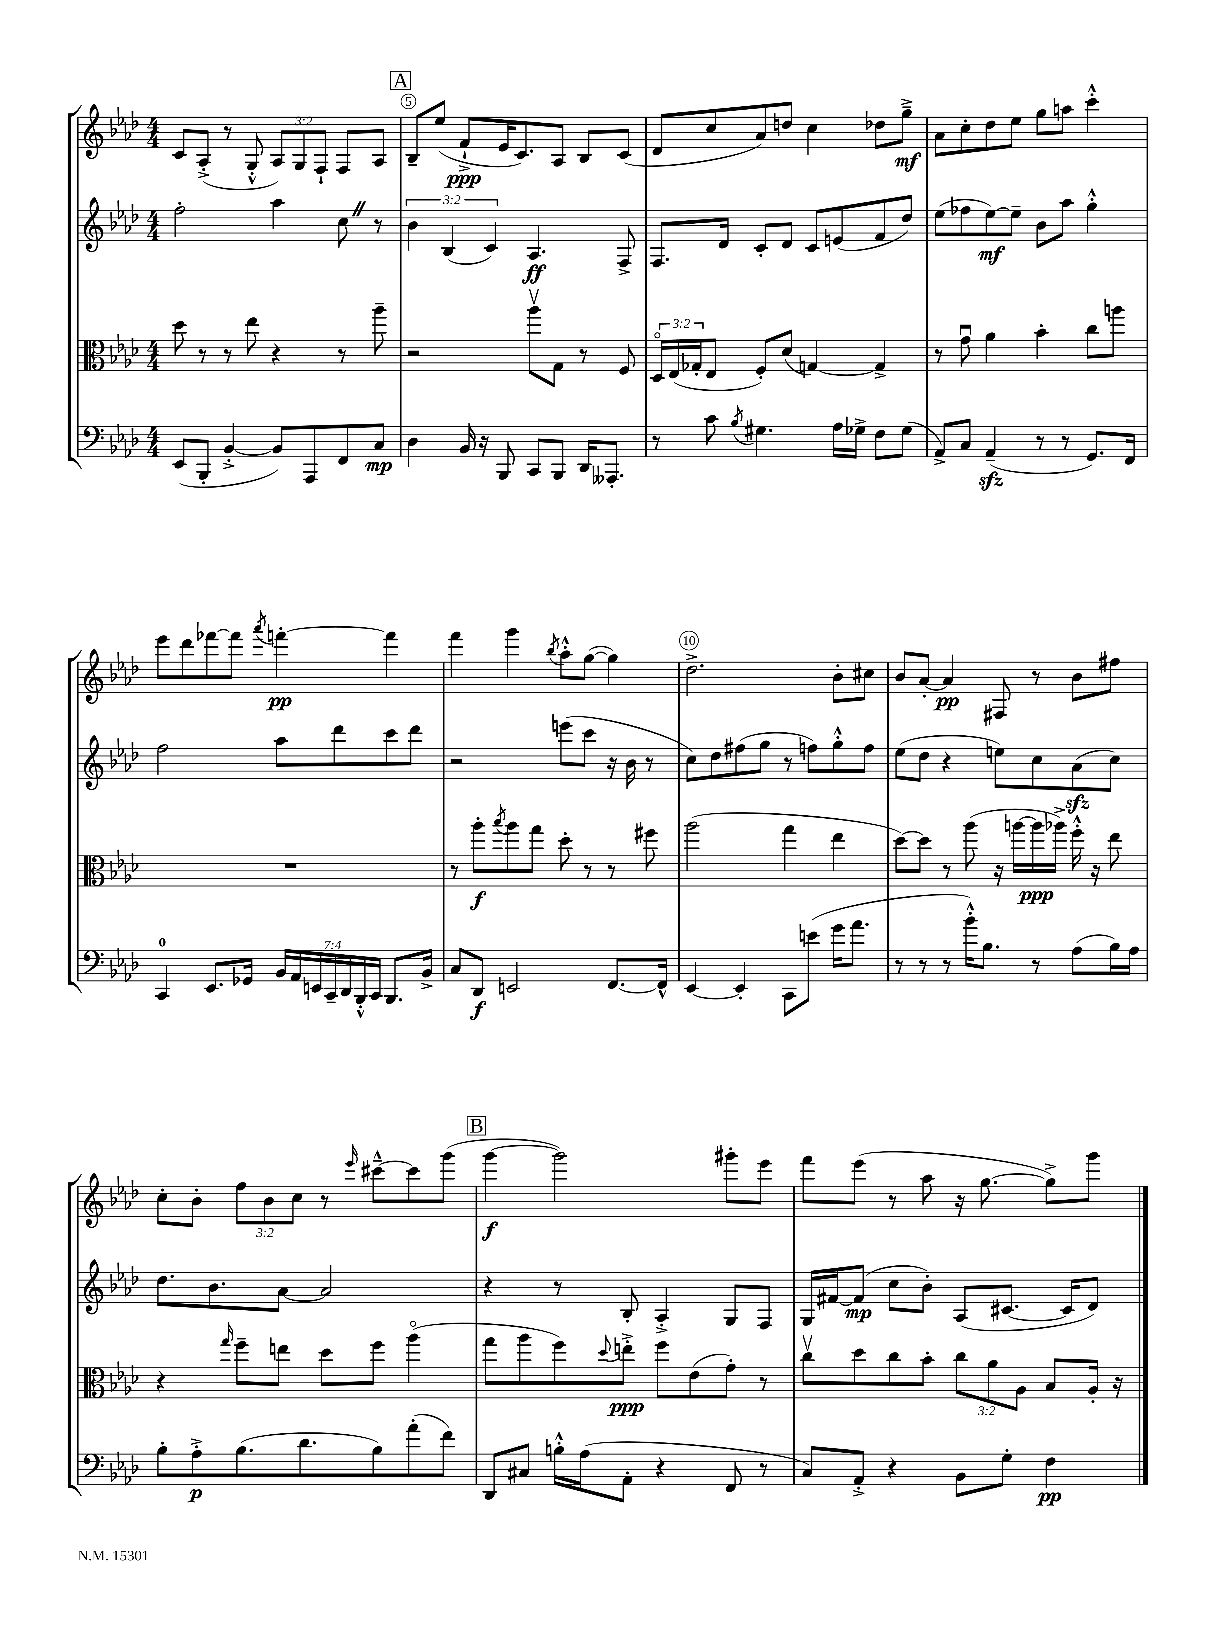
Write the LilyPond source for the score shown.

<<
\new StaffGroup <<
\new Staff = "s0" {
    \clef treble \key aes \major \numericTimeSignature \time 4/4 \override Staff.TupletNumber.text = #tuplet-number::calc-fraction-text
    c'8 aes8-.->( r8 g8-.-^ \tuplet 3/2 { aes8) g8 f8-! } f8 aes8 |
    \mark \markup { \box "A" } bes8-- ees''8( f'8-!->\ppp ees'16 c'8.) aes8 bes8 c'8( |
    des'8 c''8 aes'8) d''8 c''4 des''8 g''8--->\mf |
    aes'8 c''8-. des''8 ees''8 g''8 a''8 c'''4-.-^ |
    ees'''8 des'''8 fes'''8~ fes'''8 \acciaccatura { aes'''8 } f'''4~-.\pp f'''4 |
    f'''4 g'''4 \acciaccatura { bes''8 } aes''8-.-^ g''8~( g''4) |
    des''2.-> bes'8-. cis''8 |
    bes'8 aes'8~-. aes'4\pp fis8 r8 bes'8 fis''8 |
    c''8-. bes'8-. \tuplet 3/2 { f''8 bes'8 c''8 } r8 \grace { ees'''16 } cis'''8~---^ cis'''8 g'''8( |
    \mark \markup { \box "B" } g'''4~\f g'''2) gis'''8-. ees'''8 |
    f'''8 ees'''8( r8 aes''8 r16 g''8.~ g''8->) g'''8 \bar "|." |
}
\new Staff = "s1" {
    \clef treble \key aes \major \numericTimeSignature \time 4/4 \override Staff.TupletNumber.text = #tuplet-number::calc-fraction-text
    f''2-. aes''4 c''8 \once \override BreathingSign.text = \markup { \musicglyph "scripts.caesura.straight" } \breathe r8 |
    \mark \markup { \box "A" } \tuplet 3/2 { bes'4 bes4( c'4) } aes4.\ff f8-> |
    f8. des'16 c'8-. des'8 c'8 e'8( f'8 des''8) |
    ees''8( fes''8 ees''8~\mf) ees''8-- bes'8 aes''8 g''4-.-^ |
    f''2 aes''8 des'''8 c'''8 des'''8 |
    r2 e'''8( c'''8 r16 bes'16 r8 |
    c''8) des''8 fis''8( g''8 r8 f''8) g''8-.-^ f''8 |
    ees''8( des''8 r4 e''8) c''8 aes'8\sfz( c''8) |
    des''8. bes'8. aes'8~ aes'2 |
    \mark \markup { \box "B" } r4 r8 bes8-. aes4-.-> g8 f8 |
    g16 fis'16~ fis'8\mp( c''8 bes'8-.) aes8( cis'8.~ cis'16 des'8) \bar "|." |
}
\new Staff = "s2" {
    \clef alto \key aes \major \numericTimeSignature \time 4/4 \override Staff.TupletNumber.text = #tuplet-number::calc-fraction-text
    des''8 r8 r8 ees''8 r4 r8 aes''8-- |
    \mark \markup { \box "A" } r2 aes''8\upbow g8 r8 f8 |
    \tuplet 3/2 { des16\flageolet ees16( ges16-. } ees8 f8-.) des'8( g4~) g4-> |
    r8 g'8\downbow aes'4 bes'4-. c''8 a''8 |
    R1 |
    r8 aes''8-.\f \acciaccatura { bes''8 } aes''8 g''8 des''8-. r8 r8 fis''8 |
    aes''2( g''4 ees''4 |
    des''8~) des''8 r8 aes''8( r16 a''16~ a''16\ppp aes''16->) f''16-.-^ r16 ees''8 |
    r4 \grace { g''16 } f''8-- e''8 des''8 f''8 aes''4\flageolet( |
    \mark \markup { \box "B" } g''8 aes''8 f''8) \appoggiatura { des''8 } e''8-.->\ppp f''8 ees'8( g'8-.) r8 |
    c''8\upbow des''8 c''8 bes'8-. \tuplet 3/2 { c''8 aes'8 aes8 } bes8 aes16-. r16 \bar "|." |
}
\new Staff = "s3" {
    \clef bass \key aes \major \numericTimeSignature \time 4/4 \override Staff.TupletNumber.text = #tuplet-number::calc-fraction-text
    ees,8( bes,,8-. bes,4~-.-> bes,8) aes,,8 f,8 c8\mp |
    \mark \markup { \box "A" } des4 bes,16 r16 bes,,8 c,8 bes,,8 des,16 aeses,,8.-. |
    r8 c'8 \acciaccatura { bes8 } gis4. aes16 ges16-> f8 ges8( |
    aes,8->) c8 aes,4--\sfz( r8 r8 g,8.) f,16 |
    c,4-0 ees,8. ges,16 \tuplet 7/4 { bes,16 aes,16 e,16 c,16-- des,16 bes,,16-.-^ c,16 } bes,,8. bes,16-> |
    c8 des,8\f e,2 f,8.~ f,16-^ |
    ees,4~ ees,4-. c,8 e'8( g'16 aes'8. |
    r8 r8 r8 bes'16-.-^) bes8. r8 aes8( bes16) aes16 |
    bes8-. aes8-.->\p bes8.( des'8. bes8) aes'8-.( f'8) |
    \mark \markup { \box "B" } des,8 cis8 b16-.-^ aes16( aes,8-. r4 f,8 r8 |
    c8) aes,8-.-> r4 bes,8 g8-. f4\pp \bar "|." |
}
>>
>>
\layout { \context { \Score currentBarNumber = #4 \override BarNumber.break-visibility = ##(#f #t #t) barNumberVisibility = #(every-nth-bar-number-visible 5) \override BarNumber.stencil = #(make-stencil-circler 0.1 0.3 ly:text-interface::print) } }
